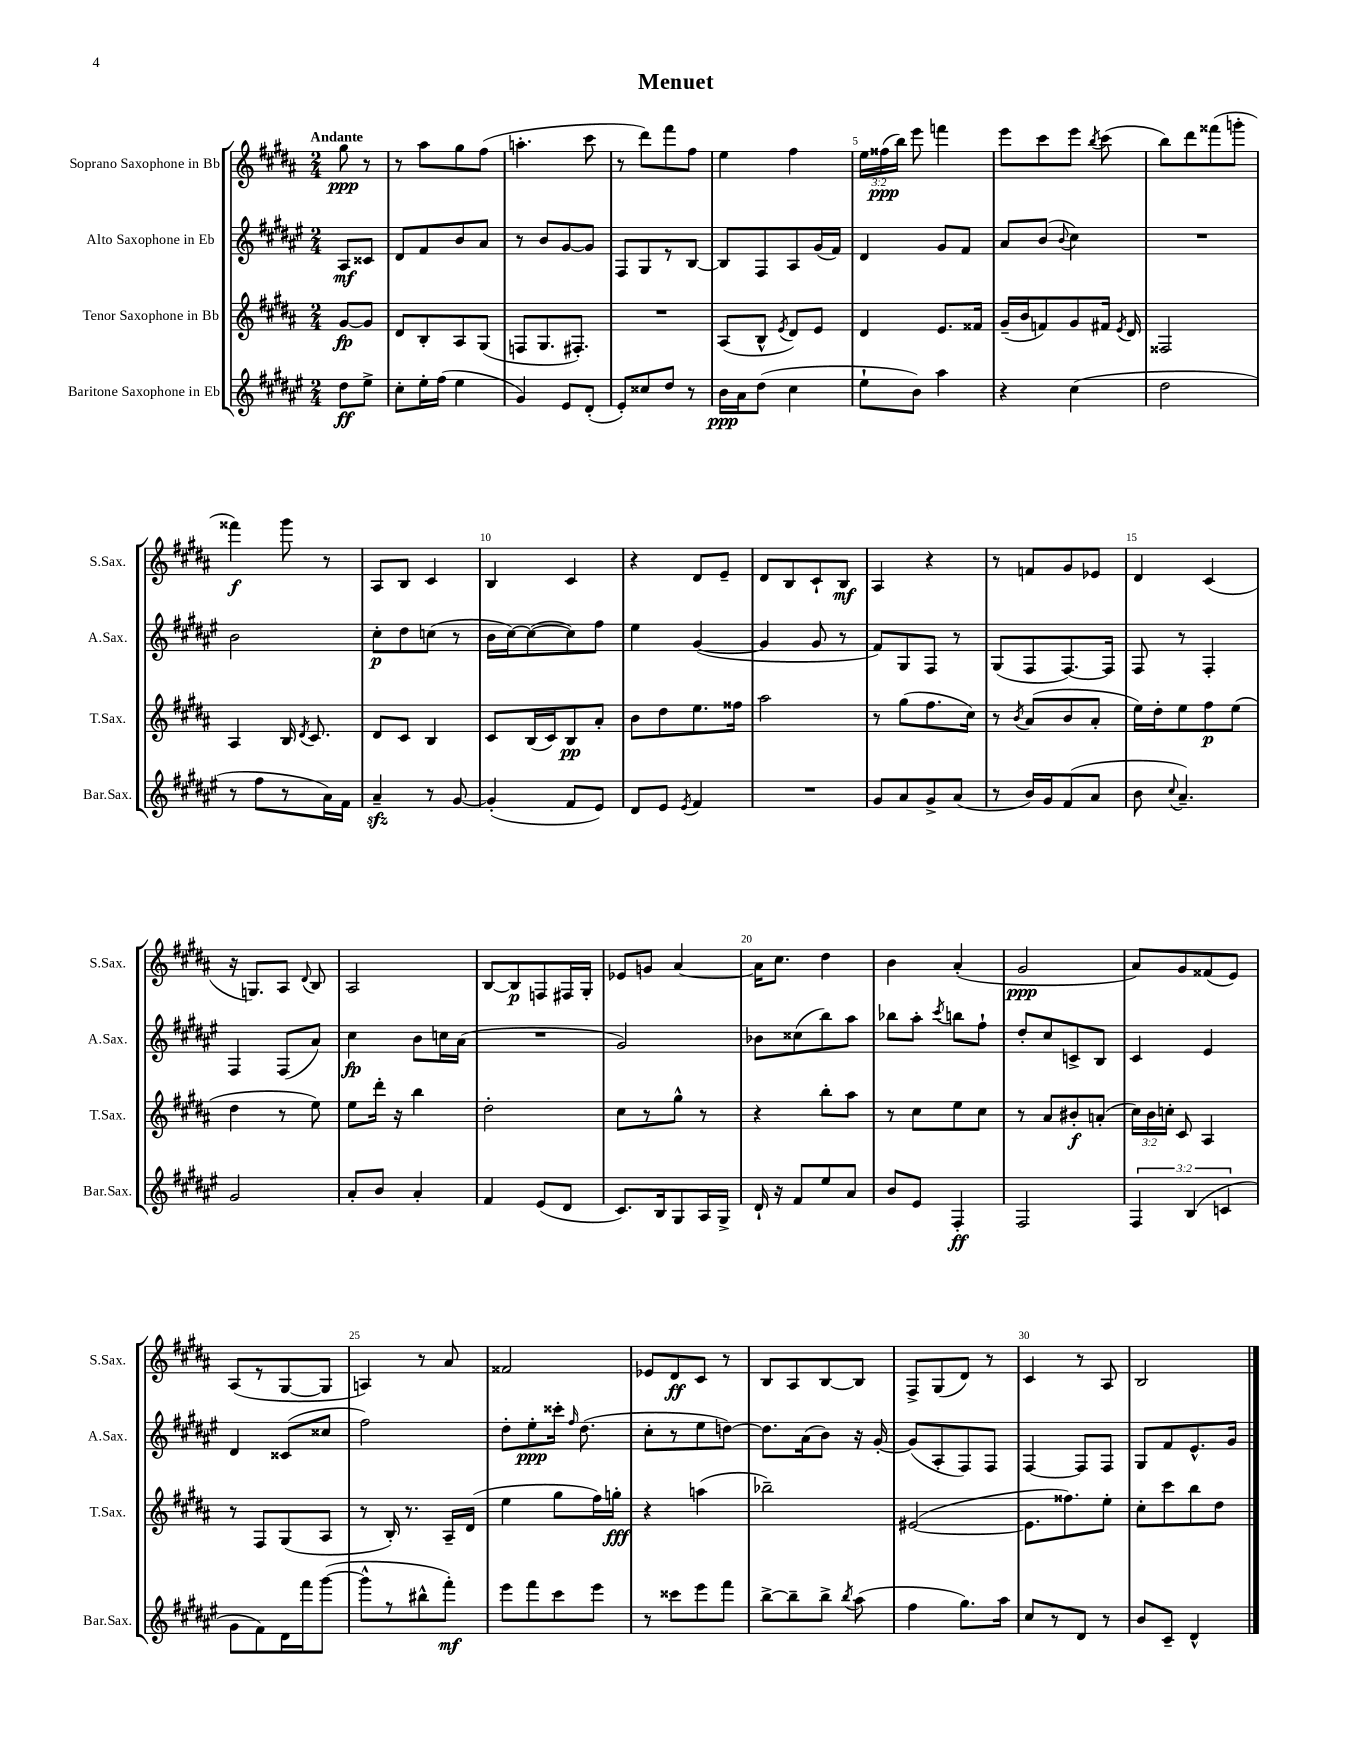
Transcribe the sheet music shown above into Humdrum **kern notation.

**kern	**kern	**kern	**kern
*staff4	*staff3	*staff2	*staff1
*clefG2	*clefG2	*clefG2	*clefG2
*k[f#c#g#d#a#e#]	*k[f#c#g#d#a#]	*k[f#c#g#d#a#e#]	*k[f#c#g#d#a#]
*M2/4	*M2/4	*M2/4	*M2/4
8dd#	[8g#	8A#	8gg#
8ee#^	8g#]	8c##	8r
=	=	=	=
8cc#'	8d#	8d#	8r
16ee#'	8B'	8f#	8aa#
(16ff#	.	.	.
4ee#	8A#	8b	8gg#
.	(8G#	8a#	(8ff#
=	=	=	=
4g#)	8F	8r	4.aa'
.	8.G#	8b	.
8e#	.	[8g#	.
.	8.F#')	.	.
(8d#'	.	8g#]	8ccc#
=	=	=	=
8e#')	2r	8F#	8r
8cc##	.	8G#	8ddd#)
8dd#	.	8r	8fff#
8r	.	[8B	8ff#
=	=	=	=
16b	(8A#	8B]	4ee
16a#	.	.	.
(8dd#	8B^^	8F#	.
.	8qe	.	.
4cc#	8d#)	8A#	4ff#
.	8e	(16g#	.
.	.	16f#)	.
=	=	=	=
8ee#`	4d#	4d#	24ee
.	.	.	(24ff##
.	.	.	24bb)
8b)	.	.	8eee
4aa#	8.e	8g#	4fff
.	.	8f#	.
.	16f##	.	.
=	=	=	=
4r	(16g#~	8a#	8eee
.	16b	.	.
.	8f)	(8b	8ccc#
.	.	8qqb	.
(4cc#	8g#	4cc#)	8eee
.	.	.	8qbb
.	16f#	.	(8ccc#
.	8qe	.	.
.	16d#	.	.
=	=	=	=
2dd#	2F##	2r	8bb)
.	.	.	8ddd#
.	.	.	(8fff##
.	.	.	8ggg'
=	=	=	=
8r	4A#	2b	4fff##)
8ff#	.	.	.
8r	16B	.	8ggg#
.	8qd#	.	.
.	8.c#	.	.
16a#)	.	.	8r
16f#	.	.	.
=	=	=	=
4a#~	8d#	8cc#'	8A#
.	8c#	8dd#	8B
8r	4B	(8cc	4c#
[8g#	.	8r	.
=	=	=	=
(4g#']	8c#	16b	4B
.	.	[16cc#)	.
.	(16B	(8cc#_	.
.	16c#)	.	.
8f#	8B	8cc#])	4c#
8e#)	8a#'	8ff#	.
=	=	=	=
8d#	8b	4ee#	4r
8e#	8dd#	.	.
8qe#	.	.	.
4f#	8.ee	([4g#	8d#
.	.	.	8e~
.	16ff##	.	.
=	=	=	=
2r	2aa#	4g#]	8d#
.	.	.	8B
.	.	8g#	8c#`
.	.	8r	8B
=	=	=	=
8g#	8r	8f#)	4A#
8a#	(8gg#	8G#	.
8g#^	8.ff#	8F#	4r
(8a#	.	8r	.
.	16cc#)	.	.
=	=	=	=
8r	8r	(8G#	8r
.	8qb	.	.
16b)	(8a#	8F#	8f
16g#	.	.	.
(8f#	8b	[8.F#)	8g#
8a#	8a#'	.	8e-
.	.	16F#]	.
=	=	=	=
8b	16ee)	8F#	4d#
.	16dd#'	.	.
8qqcc#	.	.	.
4.a#~)	8ee	8r	.
.	8ff#	4F#'	(4c#
.	(8ee	.	.
=	=	=	=
2g#	4dd#	4F#	16r
.	.	.	8.G)
.	8r	(8F#	8A#
.	.	.	8qqd#
.	8ee)	8a#)	8B
=	=	=	=
8a#'	8ee	4cc#	2A#
8b	16ddd#'	.	.
.	16r	.	.
4a#'	4bb	8b	.
.	.	16cc	.
.	.	(16a#	.
=	=	=	=
4f#	2dd#'	2r	[8B
.	.	.	8B]
(8e#	.	.	8F
8d#	.	.	16F#
.	.	.	16G#'
=	=	=	=
8.c#)	8cc#	2g#)	8e-
.	8r	.	8g
16B	.	.	.
8G#	8gg#^^	.	[4a#
16A#	8r	.	.
16G#^	.	.	.
=	=	=	=
16d#`	4r	8b-	16a#]
16r	.	.	8.cc#
8f#	.	(8cc##	.
8ee#	8bb'	8bb)	4dd#
8a#	8aa#	8aa#	.
=	=	=	=
8b	8r	8bb-	4b
8e#	8cc#	8aa#'	.
.	.	8qccc#	.
4F#'	8ee	8bb	(4a#'
.	8cc#	8ff#`	.
=	=	=	=
2F#	8r	8dd#'	2g#
.	8a#	8cc#	.
.	8b#'	8c^	.
.	(8a'	8B	.
=	=	=	=
6F#	24cc#)	4c#	8a#)
.	24b	.	.
.	24cc'	.	.
.	8c#	.	8g#
(6B	.	.	.
.	4A#	4e#	(8f##
6c	.	.	.
.	.	.	8e)
=	=	=	=
8g#	8r	4d#	(8A#
8f#)	8F#	.	8r
16d#	(8G#	(8c##	[8G#
16fff#	.	.	.
([8ggg#	8A#	8cc##	8G#]
=	=	=	=
8ggg#^^]	8r	2ff#)	4A)
8r	16B')	.	.
.	8.r	.	.
8bb#^^	.	.	8r
8fff#')	16A#~	.	8a#
.	(16d#	.	.
=	=	=	=
8eee#	4ee	8dd#'	2f##
8fff#	.	8ee#'	.
8ccc#	8gg#	16ccc##'	.
.	.	16qqff#	.
.	.	(8.dd#	.
8eee#	16ff#)	.	.
.	16gg'	.	.
=	=	=	=
8r	4r	8cc#'	8e-
8ccc##	.	8r	8d#
8eee#	(4aa	8ee#	8c#
8fff#	.	[8dd)	8r
=	=	=	=
[8bb^	2bb-~)	8.dd]	8B
8bb~]	.	.	8A#
.	.	(16a#	.
8bb^	.	8b)	[8B
8qbb	.	.	.
(8aa#	.	16r	8B]
.	.	[16g#'	.
=	=	=	=
4ff#	([2e#	(8g#]	8F#^
.	.	8A#'	(8G#
8.gg#)	.	8F#)	8d#)
.	.	8F#	8r
16aa#	.	.	.
=	=	=	=
8cc#	8.e#]	[4F#	4c#
8r	.	.	.
.	8.ff##)	.	.
8d#	.	8F#]	8r
8r	8ee'	8F#	8A#
=	=	=	=
8b	8cc#'	8G#	2B
8c#~	8ccc#	8f#	.
4d#^^	8bb	8.e#^^	.
.	8dd#	.	.
.	.	16g#	.
==	==	==	==
*-	*-	*-	*-
